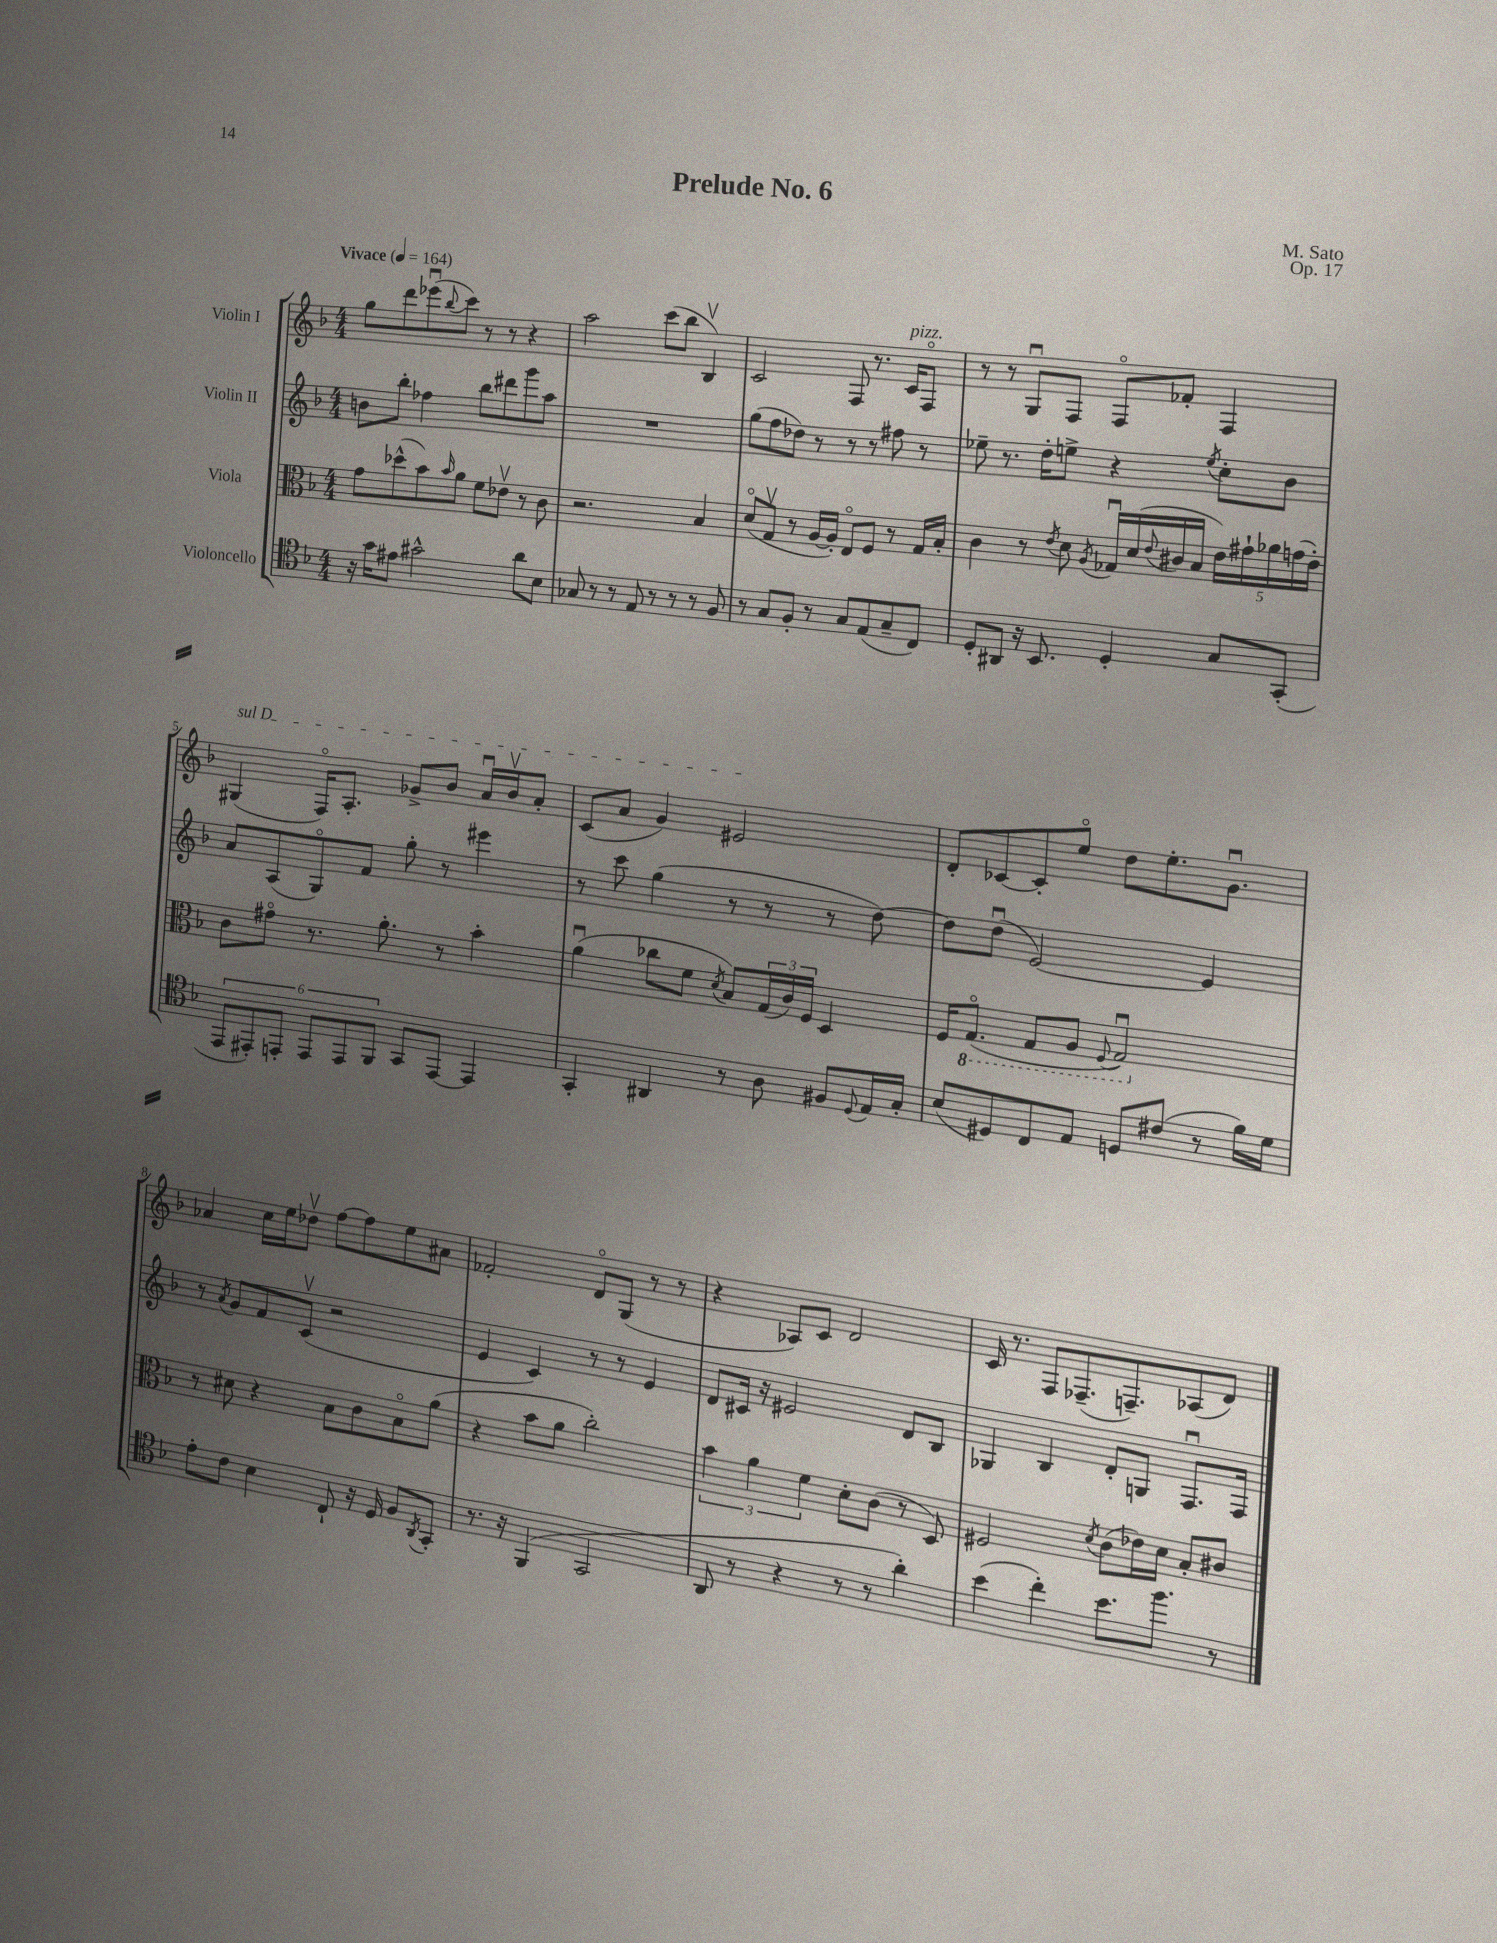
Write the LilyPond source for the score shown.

\header { title = "Prelude No. 6" composer = "M. Sato" opus = "Op. 17" }
<<
\new StaffGroup <<
\new Staff = "s0" \with { instrumentName = "Violin I" } {
    \clef treble \key f \major \numericTimeSignature \time 4/4 \tempo "Vivace" 4 = 164
    g''8 d'''8 ees'''8\downbow( \appoggiatura { bes''8 } c'''8) r8 r8 r4 |
    a''2 c'''8( bes''8 bes4\upbow) |
    c'2 f8 r8. c'16^\markup { \italic "pizz." } f8\flageolet |
    r8 r8 g8\downbow f8 f8\flageolet fes'8-. f4 |
    \once \override TextSpanner.bound-details.left.text = \markup { \italic "sul D" } gis4\startTextSpan( f16\flageolet) a8.-. ges'8-> bes'8 a'16\downbow bes'16\upbow a'8-. |
    c'8( a'8 g'4) eis'2\stopTextSpan |
    d'8-. ces'8~ ces'8-. e''8\flageolet d''8 e''8.-. g'8.\downbow |
    aes'4 c''16 e''16 des''8\upbow f''8~ f''8 e''8 ais'8 |
    fes'2-. d'8\flageolet g8( r8 r8 |
    r4 aes8) c'8 d'2 |
    c'16 r8. f8 fes8.--( f8.--) aes8( d'8) \bar "|." |
}
\new Staff = "s1" \with { instrumentName = "Violin II" } {
    \clef treble \key f \major \numericTimeSignature \time 4/4
    b'8 bes''8-. fes''4 bes''8 dis'''8 g'''8 a''8 |
    R1 |
    g''8( f''8 des''8) r8 r8 r8 fis''8 r8 |
    ees''8-- r8. d''16-. e''8-> r4 \acciaccatura { e''8 } c''8-. bes'8 |
    a'8 a8( g8\flageolet) f'8 g''8-. r8 eis'''4 |
    r8 c'''8 g''4( r8 r8 r8 d''8~) |
    d''8 d''8\downbow( e'2~) e'4 |
    r8 \acciaccatura { a'8 } g'8 f'8 c'8\upbow( r2 |
    e'4 c'4) r8 r8 e'4 |
    d'8 cis'16 r16 eis'2 d'8 bes8 |
    ges4 bes4 d'8-. g8 f8.\downbow f16 \bar "|." |
}
\new Staff = "s2" \with { instrumentName = "Viola" } {
    \clef alto \key f \major \numericTimeSignature \time 4/4
    g'8 des''8-^( bes'8) \grace { bes'16 } a'8 f'8 ees'8\upbow r8 c'8 |
    r2. bes4 |
    d'8\flageolet( g8\upbow r8 a16~ a16-.) e8\flageolet f8 r8 g16 bes16-. |
    c'4 r8 \acciaccatura { e'8 } d'8 \acciaccatura { a8 } ges16\downbow d'16( \appoggiatura { e'8 } cis'16 bes16 \tuplet 5/4 { e'16) gis'16-! aes'16 g'16( e'16-.) } |
    c'8 gis'8\flageolet r8. a'8.-. r8 bes'4-. |
    a'4\downbow( ces''8 f'8 \acciaccatura { d'8 } bes8) \tuplet 3/2 { g16( c'16) f16 } d4 |
    f16 \ottava #-1 g,8.\flageolet( g,8 a,8 \appoggiatura { f,8 } g,2\downbow) \ottava #0 |
    r8 dis'8 r4 bes8 c'8 bes8\flageolet a'8( |
    r4 bes'8 a'8 c''2-.) |
    \tuplet 3/2 { bes'4 a'4 f'4 } d'8-. c'8( r8 d8) |
    fis2 \acciaccatura { d'8 } c'8( ees'16) d'16 bes8-. cis'8 \bar "|." |
}
\new Staff = "s3" \with { instrumentName = "Violoncello" } {
    \clef tenor \key f \major \numericTimeSignature \time 4/4
    r16 g'16 eis'8 gis'2-^ a'8 bes8 |
    ges8 r8 r8 e8 r8 r8 r8 f8 |
    r8 g8 f8-. r8 g8 e8( g8-- c8) |
    d8-. ais,8 r16 bes,8. d4-. g8 g,8-.( |
    \tuplet 6/4 { e,8 eis,8-.) e,8-. e,8 e,8 f,8 } g,8 e,8~ e,4 |
    g,4-. ais,4 r8 a8 fis8 \appoggiatura { d8 } e16 g16-. |
    bes8( dis8) c8 e8 d8 cis'8( r8 f'16) d'16 |
    e'8-. c'8 bes4 c8-! r16 d16 f8 \acciaccatura { a,8 } g,8-. |
    r8. r16 f,4( g,2 |
    a,8 r8 r4 r8 r8 a'4-.) |
    bes'4( c''4-.) bes'8. f''8. r8 \bar "|." |
}
>>
>>
